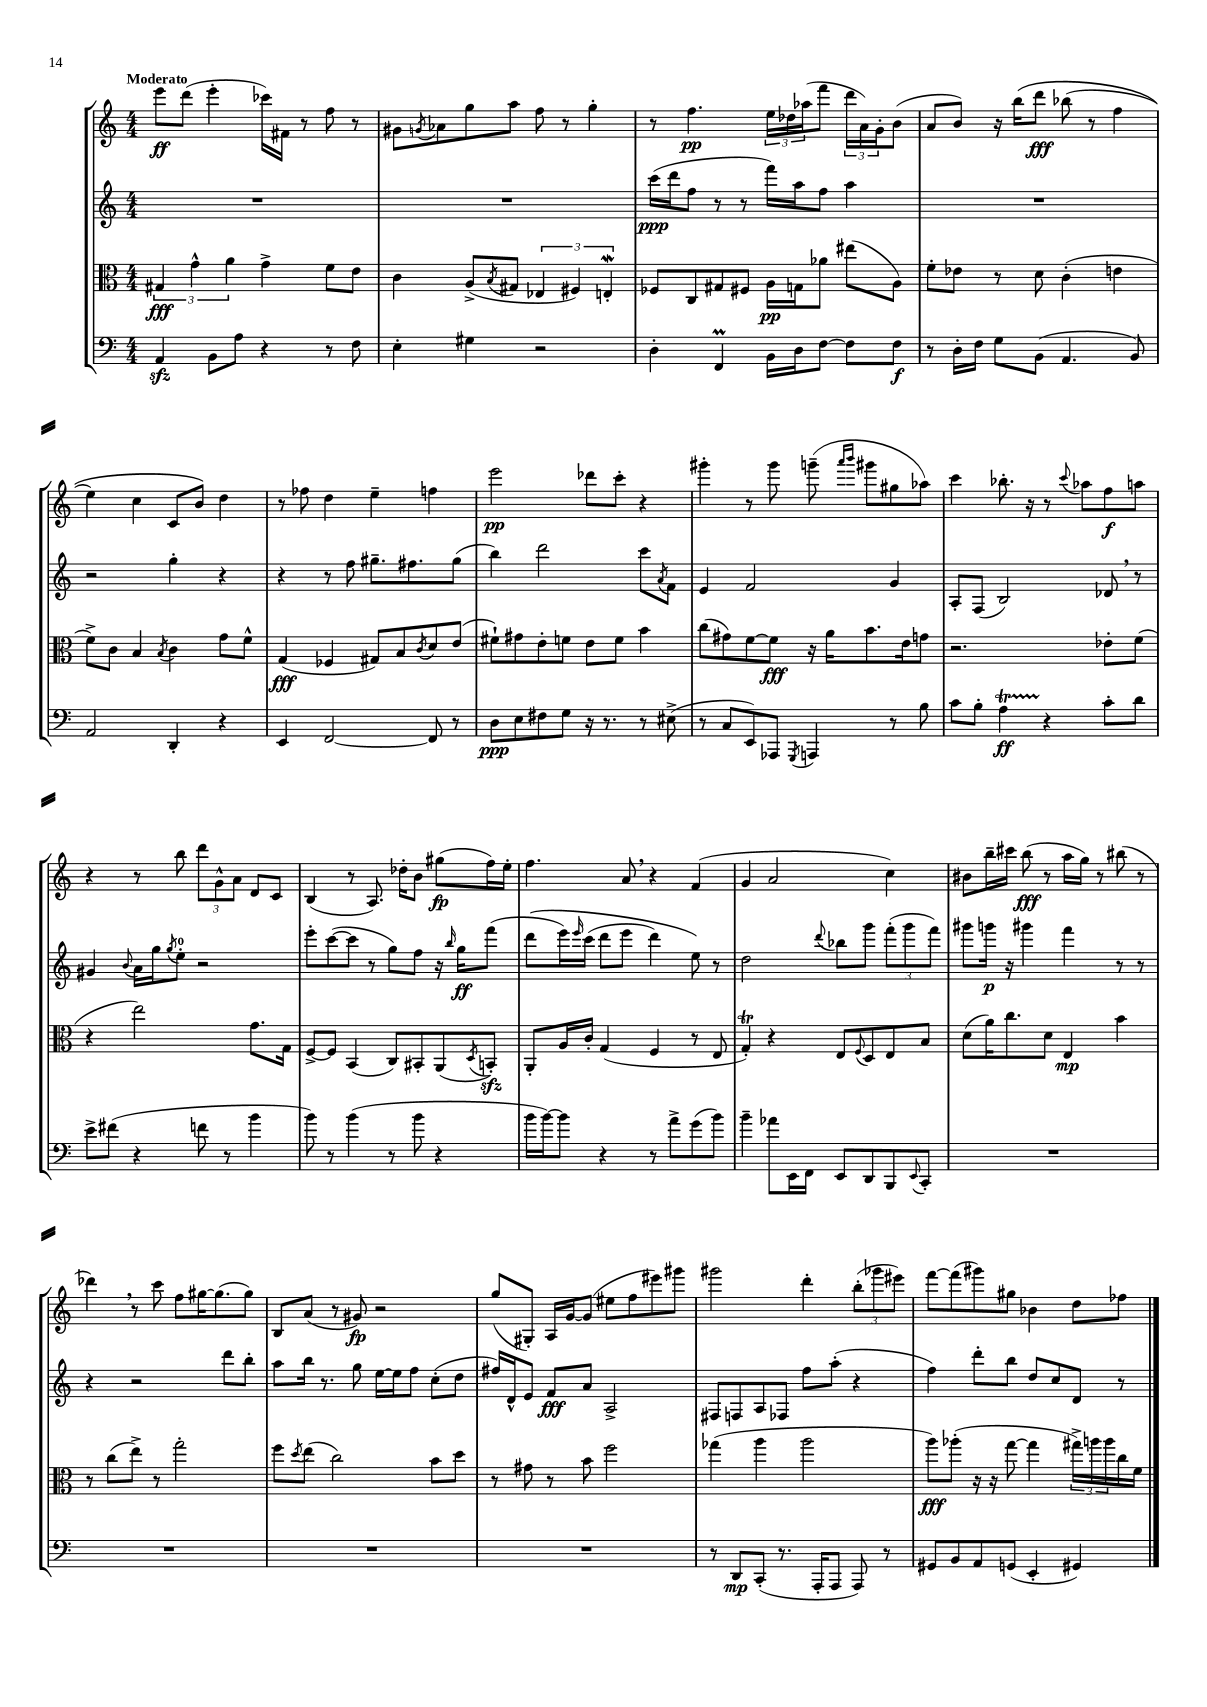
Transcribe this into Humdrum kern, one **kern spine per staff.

**kern	**dynam	**kern	**dynam	**kern	**dynam	**kern	**dynam
*part4	*part4	*part3	*part3	*part2	*part2	*part1	*part1
*staff4	*staff4	*staff3	*staff3	*staff2	*staff2	*staff1	*staff1
*clefF4	*	*clefC3	*	*clefG2	*	*clefG2	*
*k[]	*	*k[]	*	*k[]	*	*k[]	*
*M4/4	*	*M4/4	*	*M4/4	*	*M4/4	*
=1	=1	=1	=1	=1	=1	=1	=1
!	!	!	!	!	!	!LO:TX:a:B:t=Moderato	!
4AAzz/	.	6G#X/	fff	1r	.	8eee\L	ff
.	.	.	.	.	.	(8ddd\J	.
.	.	6g^^\	.	.	.	.	.
8BB\L	.	.	.	.	.	4eee'\	.
.	.	6a\	.	.	.	.	.
8A\J	.	.	.	.	.	.	.
4r	.	4g^\	.	.	.	16ccc-X\LL)	.
.	.	.	.	.	.	16f#X\JJ	.
.	.	.	.	.	.	8r	.
8r	.	8f\L	.	.	.	8ff\	.
8F\	.	8e\J	.	.	.	8r	.
=2	=2	=2	=2	=2	=2	=2	=2
4E'\	.	4c\	.	1r	.	8g#X\L	.
.	.	.	.	.	.	8qgn/	.
.	.	.	.	.	.	8a-X\	.
4G#X\	.	(8A^/L	.	.	.	8gg\	.
.	.	8qB/	.	.	.	.	.
.	.	8G#X/J	.	.	.	8aa\J	.
2r	.	6E-X/	.	.	.	8ff\	.
.	.	.	.	.	.	8r	.
.	.	6F#X/)	.	.	.	.	.
.	.	.	.	.	.	4gg'\	.
.	.	6EnW'/	.	.	.	.	.
=3	=3	=3	=3	=3	=3	=3	=3
4D'\	.	8F-X/L	.	(16ccc\LL	ppp	8r	.
.	.	.	.	16ddd\J	.	.	.
.	.	8C/	.	8ff\J	.	4.ff\	pp
4FFM/	.	8G#X/	.	8r	.	.	.
.	.	8F#X/J	.	8r	.	.	.
16BB\LL	.	16A\LL	pp	16fff\LL)	.	24ee\LL	.
.	.	.	.	.	.	24dd-X\	.
16D\J	.	16Gn\J	.	16aa\J	.	.	.
.	.	.	.	.	.	(24aa-X\J	.
[8F\J	.	8a-X\J	.	8ff\J	.	8fff\J	.
8F\L]	.	(8ee#X\L	.	4aa\	.	24ddd\LL	.
.	.	.	.	.	.	24a\)	.
.	.	.	.	.	.	24g'\J	.
8F\J	f	8A\J)	.	.	.	(8b\J	.
=4	=4	=4	=4	=4	=4	=4	=4
8r	.	8f'\L	.	1r	.	8a/L	.
16D'\LL	.	8e-X\J	.	.	.	8b/J)	.
16F\JJ	.	.	.	.	.	.	.
8G\L	.	8r	.	.	.	16r	.
.	.	.	.	.	.	(16bb\KL	.
(8BB\J	.	8d\	.	.	.	8ddd\J	fff
4.AA/	.	(4c'\	.	.	.	(8bb-X\	.
.	.	.	.	.	.	8r	.
.	.	4en\	.	.	.	4ff\	.
8BB/)	.	.	.	.	.	.	.
!!LO:LB:g=z
=5	=5	=5	=5	=5	=5	=5	=5
2AA/	.	8f^\L)	.	2r	.	4ee\)	.
.	.	8c\J	.	.	.	.	.
.	.	4B/	.	.	.	4cc\	.
.	.	8qB/	.	.	.	.	.
4DD'/	.	4c\	.	4gg'\	.	8c/L	.
.	.	.	.	.	.	8b/J)	.
4r	.	8g\L	.	4r	.	4dd\	.
.	.	8f^^\J	.	.	.	.	.
=6	=6	=6	=6	=6	=6	=6	=6
4EE/	.	(4G/	fff	4r	.	8r	.
.	.	.	.	.	.	8ff-X\	.
[2FF/	.	4F-X/	.	8r	.	4dd\	.
.	.	.	.	8ff\	.	.	.
.	.	8G#X/L)	.	8.gg#X~\L	.	4ee~\	.
.	.	8B/	.	.	.	.	.
.	.	.	.	8.ff#X\	.	.	.
.	.	8qc/	.	.	.	.	.
8FF/]	.	8d/	.	.	.	4ffn\	.
8r	.	(8e/J	.	(8gg#\J	.	.	.
=7	=7	=7	=7	=7	=7	=7	=7
8D\L	ppp	8f#X`\L)	.	4bb\)	.	2eee\	pp
8E\	.	8g#X\	.	.	.	.	.
8F#X\	.	8e'\	.	2ddd\	.	.	.
8G\J	.	8fn\J	.	.	.	.	.
16r	.	8e\L	.	.	.	8ddd-X\L	.
8.r	.	.	.	.	.	.	.
.	.	8f\J	.	.	.	8ccc'\J	.
8r	.	4b\	.	8ccc\L	.	4r	.
.	.	.	.	8qa/	.	.	.
(8E#X^\	.	.	.	8f\J	.	.	.
=8	=8	=8	=8	=8	=8	=8	=8
8r	.	(8cc\L	.	4e/	.	4ggg#X'\	.
8C/L	.	8g#X\)	.	.	.	.	.
8EE/)	.	[8f\	.	2f/	.	8r	.
8AAA-X/J	.	8f\J]	fff	.	.	8ggg#\	.
8qGGG/	.	.	.	.	.	.	.
4AAAn/	.	16r	.	.	.	(8gggn~\	.
.	.	16a\KL	.	.	.	.	.
.	.	.	.	.	.	16qqaaa/LL	.
.	.	.	.	.	.	16qqbbb/JJ	.
.	.	8.b\	.	.	.	8ggg#X\L	.
8r	.	.	.	4g/	.	8gg#X\	.
.	.	16e\k	.	.	.	.	.
8B\	.	8gn\J	.	.	.	8aa-X\J)	.
=9	=9	=9	=9	=9	=9	=9	=9
8c\L	.	2.r	.	8A'/L	.	4ccc\	.
8B'\J	.	.	.	(8F/J	.	.	.
4AT\	ff	.	.	2B/)	.	8.bb-X'\	.
.	.	.	.	.	.	16r	.
4r	.	.	.	.	.	8r	.
.	.	.	.	.	.	8qqccc/	.
.	.	.	.	.	.	8aa-X\L	.
8c'\L	.	8e-X'\L	.	8d-X,/	.	8ff\	f
8d\J	.	(8f\J	.	8r	.	8aan\J	.
!!LO:LB:g=z
=10	=10	=10	=10	=10	=10	=10	=10
8e^\L	.	4r	.	4g#X/	.	4r	.
(8f#X\J	.	.	.	.	.	.	.
.	.	.	.	8qqb/	.	.	.
4r	.	2ee\)	.	16a\LL	.	8r	.
.	.	.	.	16gg\J	.	.	.
.	.	.	.	8qgg/	.	.	.
.	.	.	.	8ee'\J	.	8bb\	.
8fn\	.	.	.	2r	.	12ddd\L	.
.	.	.	.	.	.	12g^^\	.
8r	.	.	.	.	.	.	.
.	.	.	.	.	.	12a\J	.
4b\	.	8.g\L	.	.	.	8d/L	.
.	.	.	.	.	.	8c/J	.
.	.	16G\Jk	.	.	.	.	.
=11	=11	=11	=11	=11	=11	=11	=11
8b\)	.	[8F^/L	.	8eee'\L	.	(4B/	.
8r	.	8F/J]	.	([8ccc\	.	.	.
(4b\	.	(4BB/	.	8ccc\J]	.	8r	.
.	.	.	.	8r	.	8.A/)	.
8r	.	8C/L)	.	8gg\L)	.	.	.
.	.	.	.	.	.	16dd-X'\KL	.
8b\	.	8BB#X'/	.	8ff\J	.	8b\J	.
4r	.	(8AA/	.	16r	.	(8gg#X\L	fp
.	.	.	.	16qqbb/	.	.	.
.	.	.	.	16gg\KL	ff	.	.
.	.	8qD/	.	.	.	.	.
.	.	8BBnzz'/J)	.	(8fff\J	.	16ff\L)	.
.	.	.	.	.	.	16ee'\JJ	.
=12	=12	=12	=12	=12	=12	=12	=12
16b\LL	.	8AA'/L	.	(8ddd\L	.	4.ff\	.
[16b\J)	.	.	.	.	.	.	.
8b\J]	.	16A/L	.	16eee\L)	.	.	.
.	.	.	.	16qqeee/	.	.	.
.	.	16c'/JJ	.	(16ccc\JJ	.	.	.
4r	.	(4G/	.	8ddd\L	.	.	.
.	.	.	.	8eee\J	.	8a,/	.
8r	.	4F/	.	4ddd\)	.	4r	.
8a^\L	.	.	.	.	.	.	.
(8g\	.	8r	.	8ee\)	.	(4f/	.
8b\J)	.	8E/	.	8r	.	.	.
=13	=13	=13	=13	=13	=13	=13	=13
4b~\	.	4GT'/)	.	2dd\	.	4g/	.
8a-X\L	.	4r	.	.	.	2a/	.
16EE\L	.	.	.	.	.	.	.
16FF\JJ	.	.	.	.	.	.	.
.	.	.	.	8qqddd/	.	.	.
8EE/L	.	8E/L	.	8bb-X\L	.	.	.
.	.	8qqF/	.	.	.	.	.
8DD/	.	8D/	.	8ggg\J	.	.	.
8BBB/	.	8E/	.	(12fff'\L	.	4cc\)	.
.	.	.	.	12ggg\	.	.	.
8qqEE/	.	.	.	.	.	.	.
8CC'/J	.	8B/J	.	.	.	.	.
.	.	.	.	12fff\J)	.	.	.
=14	=14	=14	=14	=14	=14	=14	=14
1r	.	(8d\L	.	8ggg#X\L	.	8b#X\L	.
.	.	16a\K)	.	16gggn\Jk	p	16bb~\L	.
.	.	8.cc\	.	16r	.	16ccc#X\JJ	.
.	.	.	.	4ggg#X\	.	(8bb\	fff
.	.	8d\J	.	.	.	8r	.
.	.	4E/	mp	4fff\	.	16aa\LL	.
.	.	.	.	.	.	16gg\JJ)	.
.	.	.	.	.	.	8r	.
.	.	4b\	.	8r	.	(8bb#X\	.
.	.	.	.	8r	.	8r	.
!!LO:LB:g=z
=15	=15	=15	=15	=15	=15	=15	=15
1r	.	8r	.	4r	.	4ddd-X,\)	.
.	.	(8cc\L	.	.	.	.	.
.	.	8ee^\J)	.	2r	.	8r	.
.	.	8r	.	.	.	8ccc\	.
.	.	2gg'\	.	.	.	8ff\L	.
.	.	.	.	.	.	[16gg#X\K	.
.	.	.	.	.	.	(8.gg#\]	.
.	.	.	.	8ddd\L	.	.	.
.	.	.	.	8bb'\J	.	8gg#\J)	.
=16	=16	=16	=16	=16	=16	=16	=16
1r	.	8ff\L	.	8aa\L	.	8B/L	.
.	.	8qdd/	.	.	.	.	.
.	.	(8ee\J	.	16bb\Jk	.	(8a/J	.
.	.	.	.	8.r	.	.	.
.	.	2cc\)	.	.	.	8r	.
.	.	.	.	8gg\	.	8g#X/)	fp
.	.	.	.	[16ee\LL	.	2r	.
.	.	.	.	16ee\J]	.	.	.
.	.	.	.	8ff\J	.	.	.
.	.	8b\L	.	(8cc'\L	.	.	.
.	.	8dd\J	.	8dd\J	.	.	.
=17	=17	=17	=17	=17	=17	=17	=17
1r	.	8r	.	16ff#X/LL)	.	(8gg/L	.
.	.	.	.	16d^^/J	.	.	.
.	.	8g#X\	.	8e/J	.	8G#X'/J)	.
.	.	8r	.	8f/L	fff	16A/LL	.
.	.	.	.	.	.	[16g/J	.
.	.	8b\	.	8a/J	.	(8g/J]	.
.	.	2ff\	.	2A^/	.	8ee#X\L	.
.	.	.	.	.	.	8ff\	.
.	.	.	.	.	.	8eee#X\)	.
.	.	.	.	.	.	8ggg#X\J	.
=18	=18	=18	=18	=18	=18	=18	=18
8r	.	(4gg-X\	.	8F#X/L	.	2ggg#X\	.
8DD/L	mp	.	.	8Fn/	.	.	.
(8CC'/J	.	4aa\	.	8A/	.	.	.
8.r	.	.	.	8F-X/J	.	.	.
.	.	2aa\	.	8ff\L	.	4ddd'\	.
16AAA'/KL	.	.	.	.	.	.	.
8AAA/J	.	.	.	(8aa'\J	.	.	.
8AAA/)	.	.	.	4r	.	(12bb'\L	.
.	.	.	.	.	.	12ggg-X\	.
8r	.	.	.	.	.	.	.
.	.	.	.	.	.	12eee#X\J)	.
=19	=19	=19	=19	=19	=19	=19	=19
8GG#X/L	.	8aa\L)	fff	4ff\)	.	[8fff\L	.
8BB/	.	(8aa-X'\J	.	.	.	(8fff\]	.
8AA/	.	16r	.	8ddd'\L	.	8ggg#X\)	.
.	.	16r	.	.	.	.	.
(8GGn/J	.	[8gg\	.	8bb\J	.	8gg#X\J	.
4EE'/	.	4gg\]	.	8dd/L	.	4b-X\	.
.	.	.	.	8cc/	.	.	.
4GG#X/)	.	24gg#X^\LL)	.	8d/J	.	8dd\L	.
.	.	24aan\	.	.	.	.	.
.	.	24aa\	.	.	.	.	.
.	.	16cc\	.	8r	.	8ff-X\J	.
.	.	16f\JJ	.	.	.	.	.
==	==	==	==	==	==	==	==
*-	*-	*-	*-	*-	*-	*-	*-
